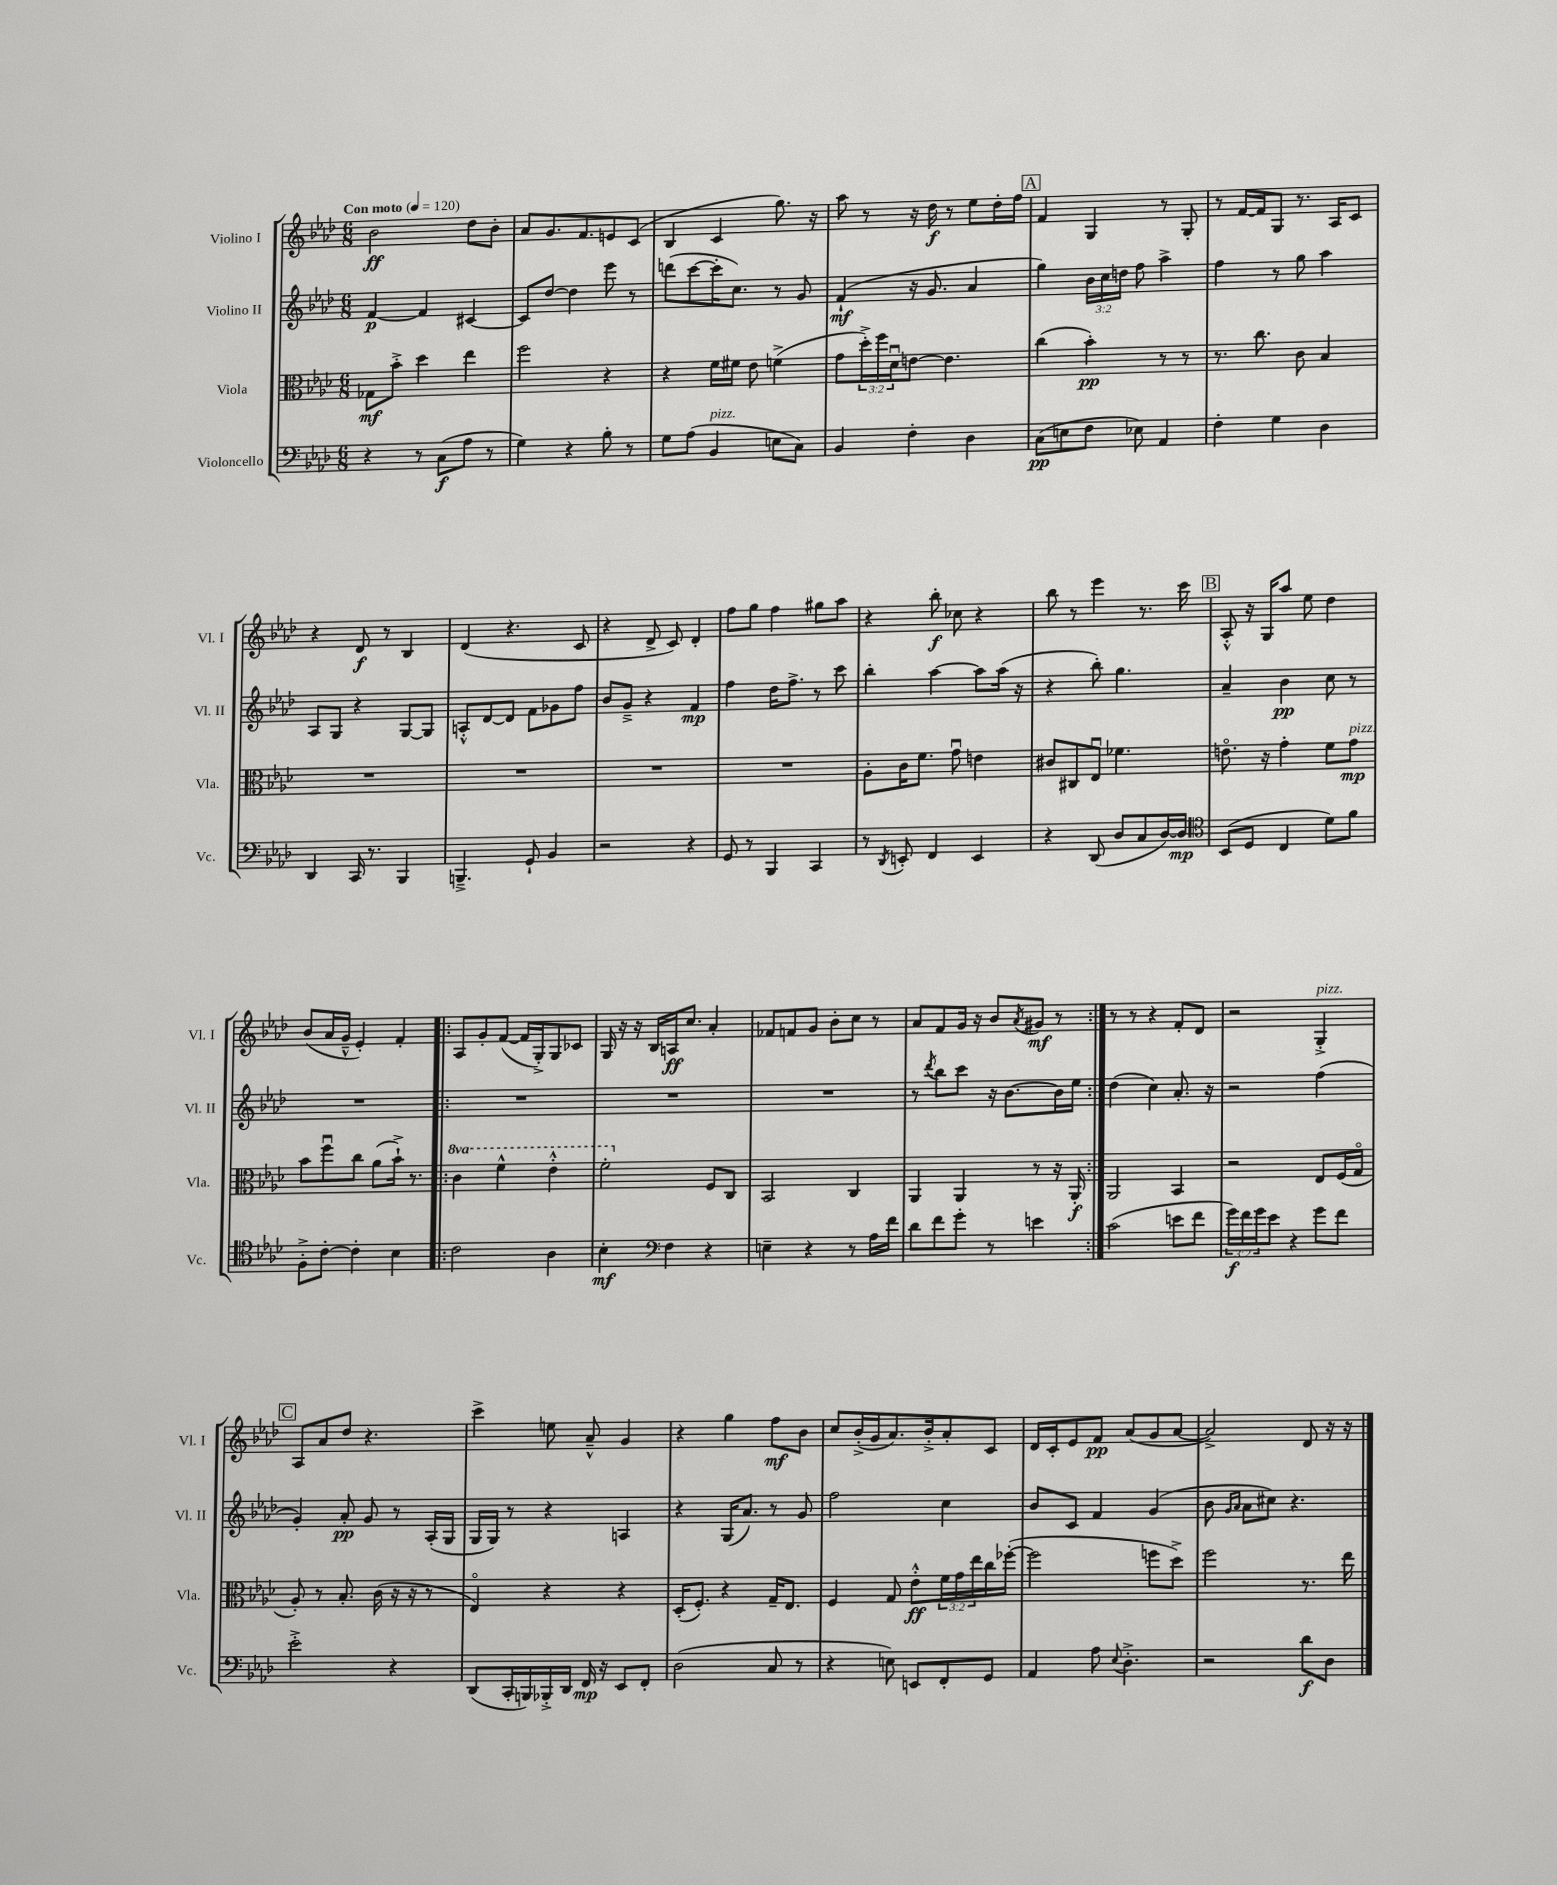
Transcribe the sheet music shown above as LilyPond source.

<<
\new StaffGroup <<
\new Staff = "s0" \with { instrumentName = "Violino I" shortInstrumentName = "Vl. I" } {
    \clef treble \key aes \major \numericTimeSignature \time 6/8 \tempo "Con moto" 4 = 120
    bes'2\ff des''8 bes'8-. |
    aes'8 g'8. f'8. e'8 c'8( |
    bes4 c'4 g''8.) r16 |
    aes''8 r8 r16 des''16\f r8 ees''8 des''16-. f''16 |
    \mark \markup { \box "A" } f'4 g4 r8 g8-. |
    r8 f'16~ f'16 g8 r8. aes16 c'8 |
    r4 des'8\f r8 bes4 |
    des'4( r4. c'8 |
    r4 des'8-> c'8) des'4-. |
    f''8 g''8 f''4 gis''8 aes''8 |
    r4 bes''8-.\f ces''8 r4 |
    bes''8 r8 ees'''4 r8. c'''16 |
    \mark \markup { \box "B" } aes8-.-^ r16 g16 aes''8 ees''8 des''4 |
    bes'8( aes'16 g'16---^ ees'4-.) f'4-. |
    \repeat volta 2 { aes8 g'8-. f'8~( f'16 g16-.->) g8 ces'8 |
    g16 r16 r16 bes16 a16\ff c''8. aes'4-. |
    fes'8 f'8 g'8 bes'8-. c''8 r8 |
    aes'8 f'8 g'16 r16 bes'8 \acciaccatura { aes'8 } gis'8\mf r8 | }
    r8 r8 r4 f'8-. des'8 |
    r2 g4-.->^\markup { \italic "pizz." } |
    \mark \markup { \box "C" } aes8 aes'8 des''8 r4. |
    c'''4-> e''8 aes'8---^ g'4 |
    r4 g''4 f''8\mf bes'8 |
    c''8 bes'16-.->( g'16 aes'8.) bes'16-.-> aes'8-. c'8 |
    des'16 c'16-. ees'8 f'8\pp aes'8( g'8 aes'8~ |
    aes'2->) des'8 r16 r16 \bar "|." |
}
\new Staff = "s1" \with { instrumentName = "Violino II" shortInstrumentName = "Vl. II" } {
    \clef treble \key aes \major \numericTimeSignature \time 6/8 \override Staff.TupletNumber.text = #tuplet-number::calc-fraction-text
    f'4~\p f'4 cis'4~ |
    cis'8 des''8~ des''4 ees'''8 r8 |
    d'''8( c'''8~ c'''16-. c''8.) r8 g'8 |
    f'4-!\mf( r16 g'8. aes'4 |
    \mark \markup { \box "A" } g''4) \tuplet 3/2 { bes'16 c''16 d''16 } f''8 aes''4-> |
    f''4 r8 g''8 aes''4 |
    aes8 g8 r4 g8~ g8 |
    a8-.-^ des'8~ des'8 f'8 ges'8 f''8 |
    bes'8 g'8---> r4 f'4\mp |
    f''4 des''16 f''8.-> r8 c'''8 |
    bes''4-. aes''4~ aes''8 aes''16( r16 |
    r4 bes''8-.) g''4. |
    \mark \markup { \box "B" } aes'4-- bes'4\pp c''8 r8 |
    R2. |
    \repeat volta 2 { R2. |
    R2. |
    R2. |
    r8 \acciaccatura { des'''8 } bes''8 c'''8 r16 bes'8.~ bes'16 ees''16 | }
    des''4( c''4) aes'8.-. r16 |
    r2 f''4( |
    \mark \markup { \box "C" } g'4-.) aes'8-.\pp g'8 r8 aes16-.( g16 |
    g16 g16) r8 r4 a4 |
    r4 g16( aes'8.) r8 g'8 |
    f''2 c''4 |
    bes'8 c'8 f'4 g'4( |
    bes'8 \grace { g'16 aes'16 } aes'8 cis''8) r4. \bar "|." |
}
\new Staff = "s2" \with { instrumentName = "Viola" shortInstrumentName = "Vla." } {
    \clef alto \key aes \major \numericTimeSignature \time 6/8 \override Staff.TupletNumber.text = #tuplet-number::calc-fraction-text \set Staff.ottavationMarkups = #ottavation-simple-ordinals
    ges8\mf bes'8-.-> des''4 ees''4 |
    f''2 r4 |
    r4 f'16 fis'16 ees'8 f'4->( |
    g'8 \tuplet 3/2 { des''16-.->) f''16 des'16\downbow } e'8~ e'4. |
    \mark \markup { \box "A" } c''4( bes'4-.\pp) r8 r8 |
    r8. c''8. c'8 bes4 |
    R2. |
    R2. |
    R2. |
    R2. |
    aes8-. c'16 f'8. g'8\downbow e'4 |
    cis'8 cis8 ees8\downbow fes'4. |
    \mark \markup { \box "B" } e'8.\flageolet r16 g'4-. f'8 g'8\mp^\markup { \italic "pizz." } |
    bes'8 f''8\downbow c''8 aes'8( bes'16-!->) r8. |
    \repeat volta 2 { \ottava #1 c''4 f''4-^ ees''4-.-^ |
    f''2-. \ottava #0 f8 c8 |
    bes,2 c4 |
    aes,4 aes,4 r8 r16 aes,16-.\f | }
    aes,2 bes,4 |
    r2 ees8 f16( g16\flageolet |
    \mark \markup { \box "C" } aes8-.) r8 bes8.-. c'16( r16 r16 r8 |
    ees4\flageolet) r4 r4 |
    des16-.( f8.-.) r4 g16-- ees8. |
    f4 g8 ees'8-.-^\ff \tuplet 3/2 { f'16 g'16 ees''16 } c''16 fes''16~-.( |
    fes''2 f''8 des''8->) |
    f''2 r8. ees''16 \bar "|." |
}
\new Staff = "s3" \with { instrumentName = "Violoncello" shortInstrumentName = "Vc." } {
    \clef bass \key aes \major \numericTimeSignature \time 6/8 \override Staff.TupletNumber.text = #tuplet-number::calc-fraction-text
    r4 r8 c8\f( aes8 r8 |
    g4) r4 bes8-. r8 |
    g8 aes8( bes,4^\markup { \italic "pizz." } e8 c8) |
    bes,4 f4-. des4 |
    \mark \markup { \box "A" } c8\pp( e8 f8 ees8) aes,4 |
    f4-. g4 des4 |
    des,4 c,16 r8. bes,,4 |
    b,,4.---> g,8-! bes,4 |
    r2 r4 |
    g,8 r8 bes,,4 c,4 |
    r8 \acciaccatura { des,8 } e,8-. f,4 e,4 |
    r4 des,8( des8 c8 des16~) des16\mp |
    \mark \markup { \box "B" } \clef tenor bes,8( des8 c4 des'8) f'8 |
    f8-.-> c'8~-. c'4-. bes4 |
    \repeat volta 2 { c'2 aes4 |
    bes4-.\mf \clef bass f4 r4 |
    e4-- r4 r8 aes16 f'16 |
    des'8 f'8 g'8-. r8 e'4 | }
    c'2( e'8 f'8 |
    \tuplet 3/2 { g'16\f) f'16 g'16 } ees'8 r4 g'8 f'8 |
    \mark \markup { \box "C" } ees'2-.-> r4 |
    des,8( c,16-. b,,16) bes,,16-.-> des,16 f,16\mp r16 ees,8 f,8-. |
    des2( c8 r8 |
    r4 e8) e,8 f,8-. g,8 |
    aes,4 aes8 \appoggiatura { ees8 } des4.-.-> |
    r2 des'8\f des8 \bar "|." |
}
>>
>>
\layout { \context { \Score \remove "Bar_number_engraver" } }
